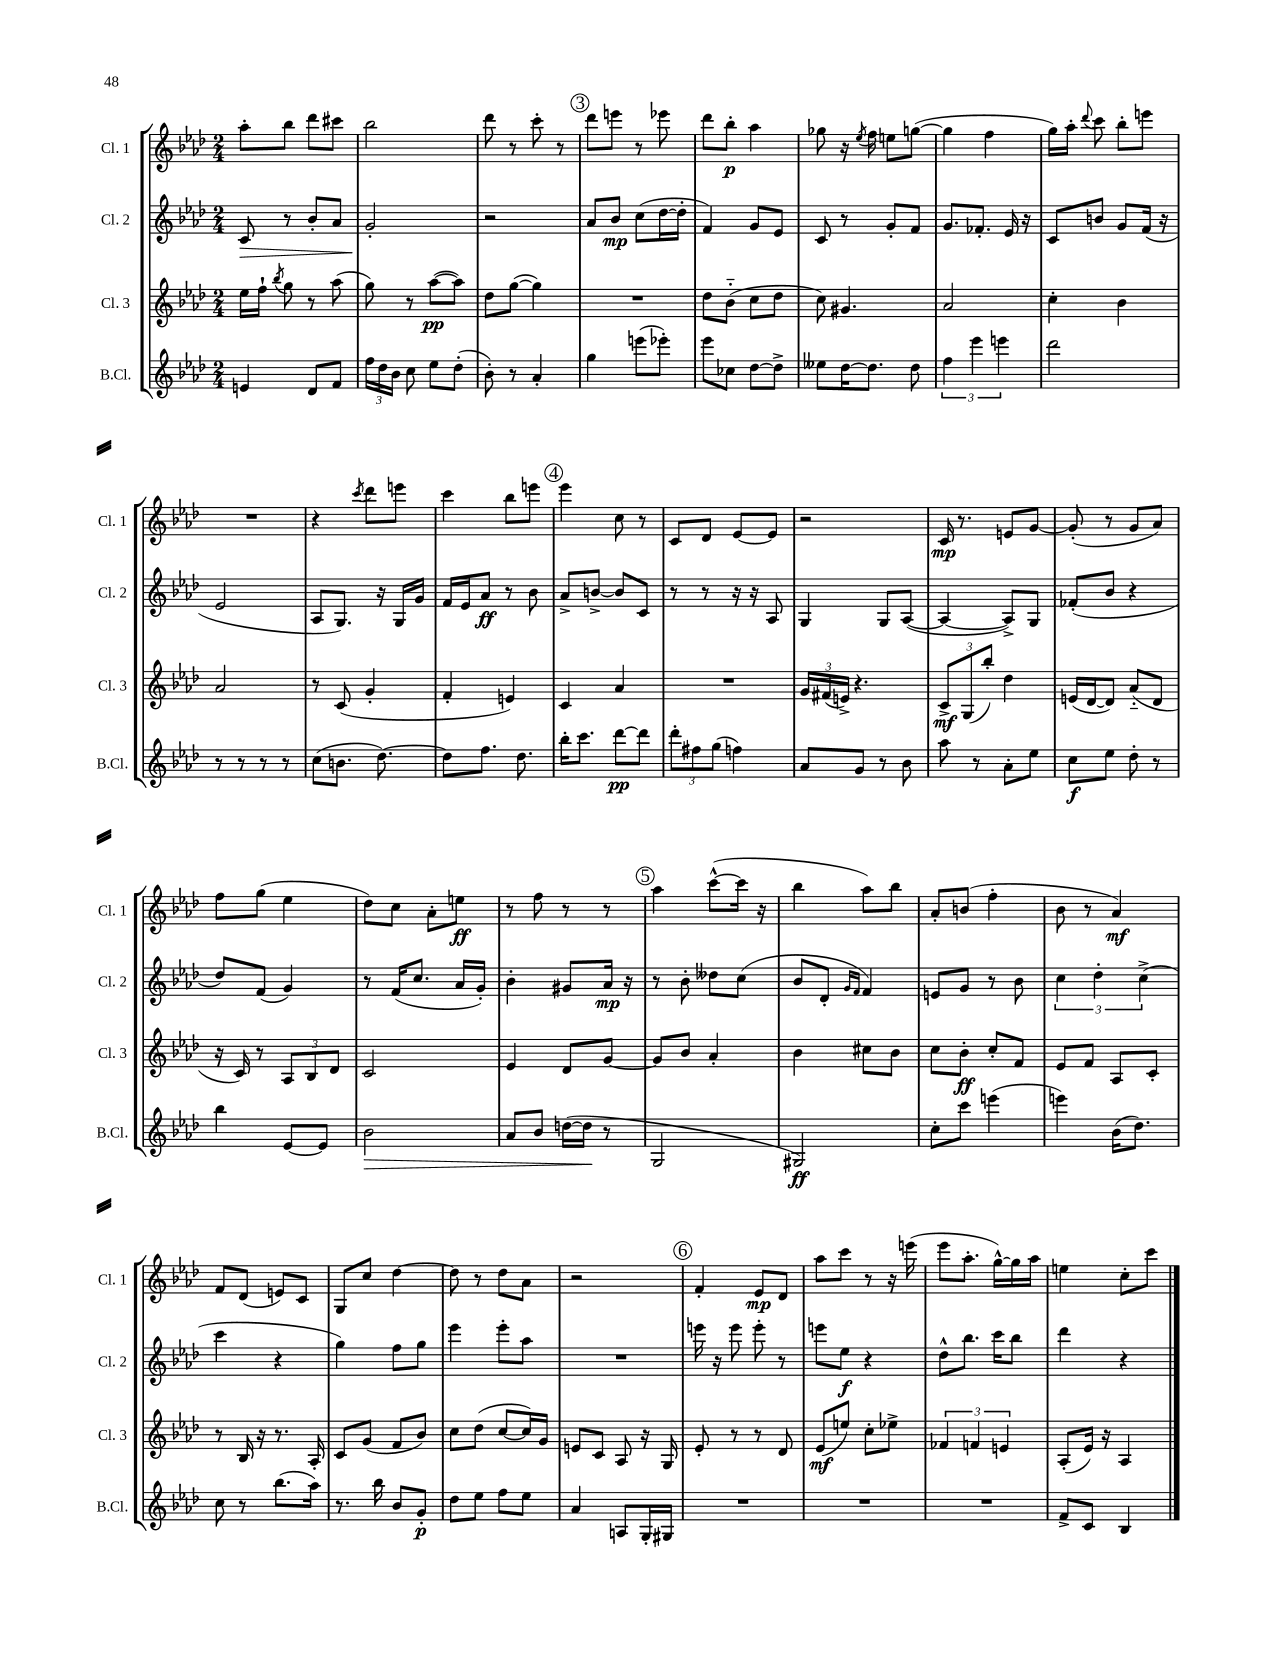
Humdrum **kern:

**kern	**kern	**kern	**kern
*staff4	*staff3	*staff2	*staff1
*clefG2	*clefG2	*clefG2	*clefG2
*k[b-e-a-d-]	*k[b-e-a-d-]	*k[b-e-a-d-]	*k[b-e-a-d-]
*M2/4	*M2/4	*M2/4	*M2/4
4e	16ee-	8c	8aa-'
.	16ff`	.	.
.	8qbb-	.	.
.	8gg	8r	8bb-
8d-	8r	8b-'	8ddd-
8f	(8aa-	8a-	8ccc#
=	=	=	=
24ff	8gg)	2g'	2bb-
24dd-	.	.	.
24b-	.	.	.
8cc	8r	.	.
8ee-	([8aa-	.	.
(8dd-'	8aa-])	.	.
=	=	=	=
8b-')	8dd-	2r	8ddd-
8r	([8gg	.	8r
4a-'	4gg])	.	8ccc'
.	.	.	8r
=	=	=	=
4gg	2r	8a-	8ddd-
.	.	8b-	8eee
(8eee	.	(8cc	8r
8eee-')	.	[16dd-	8eee-
.	.	16dd-']	.
=	=	=	=
8eee-	8dd-	4f)	8ddd-
8cc-	(8b-'~	.	8bb-'
[8dd-	8cc	8g	4aa-
8dd-^]	8dd-	8e-	.
=	=	=	=
8ee--	8cc)	8c	8gg-
[16dd-	4.g#	8r	16r
.	.	.	8qee-
8.dd-]	.	.	16ff
.	.	8g'	8ee
8dd-	.	8f	([8gg
=	=	=	=
6ff	2a-	8.g	4gg]
6eee-	.	.	.
.	.	8.f-'	.
.	.	.	4ff
6eee	.	.	.
.	.	16e-	.
.	.	16r	.
=	=	=	=
2ddd-	4cc'	8c	16gg)
.	.	.	16aa-'
.	.	.	8qqddd-
.	.	8b	8ccc
.	4b-	8g	8bb-'
.	.	(16f	8eee
.	.	16r	.
=	=	=	=
8r	2a-	2e-	2r
8r	.	.	.
8r	.	.	.
8r	.	.	.
=	=	=	=
(8cc	8r	8A-	4r
8.b	(8c	8.G)	.
.	.	.	8qccc
.	4g'	.	8ddd-
[8.dd-)	.	16r	.
.	.	16G	8eee
.	.	16g	.
=	=	=	=
8dd-]	4f'	16f	4ccc
.	.	16e-	.
8.ff	.	8a-	.
.	4e)	8r	8bb-
8.dd-	.	.	.
.	.	8b-	8eee
=	=	=	=
16bb-'	4c	8a-^	4eee-
8.ccc	.	.	.
.	.	[8b^	.
[8ddd-	4a-	8b]	8cc
8ddd-]	.	8c	8r
=	=	=	=
12ddd-'	2r	8r	8c
12ff#	.	.	.
.	.	8r	8d-
(12gg	.	.	.
4ff)	.	16r	[8e-
.	.	16r	.
.	.	8A-	8e-]
=	=	=	=
8a-	24g	4G	2r
.	(24f#	.	.
.	24e^)	.	.
8g	4.r	.	.
8r	.	8G	.
8b-	.	([8A-	.
=	=	=	=
8aa-	12c^	4A-_	16c
.	.	.	8.r
.	(12G	.	.
8r	.	.	.
.	12bb-')	.	.
8a-'	4dd-	8A-^])	8e
8ee-	.	8G	[8g
=	=	=	=
8cc	(16e	(8f-'	(8g']
.	[16d-	.	.
8ee-	8d-])	8b-	8r
8dd-'	(8a-'~	4r	8g
8r	8d-	.	8a-)
=	=	=	=
4bb-	16r	8dd-)	8ff
.	16c)	.	.
.	8r	(8f	(8gg
[8e-	12A-	4g)	4ee-
.	12B-	.	.
8e-]	.	.	.
.	12d-	.	.
=	=	=	=
2b-	2c	8r	8dd-)
.	.	(16f	8cc
.	.	8.cc	.
.	.	.	8a-'
.	.	16a-	8ee
.	.	16g')	.
=	=	=	=
8a-	4e-	4b-'	8r
8b-	.	.	8ff
([16dd	8d-	8g#	8r
16dd]	.	.	.
8r	[8g	16a-	8r
.	.	16r	.
=	=	=	=
2G	8g]	8r	4aa-
.	8b-	8b-'	.
.	4a-'	8dd--	([8ccc^^
.	.	(8cc	16ccc]
.	.	.	16r
=	=	=	=
2G#)	4b-	8b-	4bb-
.	.	8d-'	.
.	.	16qqg	.
.	.	16qqf	.
.	8cc#	4f)	8aa-)
.	8b-	.	8bb-
=	=	=	=
8cc'	8cc	8e	8a-'
8ccc	8b-'	8g	(8b
(4eee	8cc'	8r	4ff'
.	8f	8b-	.
=	=	=	=
4eee)	8e-	6cc	8b-
.	8f	.	8r
.	.	6dd-'	.
(16b-	8A-	.	4a-)
8.dd-)	.	.	.
.	.	(6cc^	.
.	8c'	.	.
=	=	=	=
8cc	8r	4ccc	8f
8r	16B-	.	(8d-
.	16r	.	.
(8.bb-	8.r	4r	8e)
.	.	.	8c
16aa-)	16A-'	.	.
=	=	=	=
8.r	8c	4gg)	8G
.	(8g	.	8cc
16bb-	.	.	.
8b-	8f	8ff	[4dd-
8g'	8b-)	8gg	.
=	=	=	=
8dd-	8cc	4eee-	8dd-]
8ee-	(8dd-	.	8r
8ff	[8cc	8eee-'	8dd-
8ee-	16cc])	8aa-	8a-
.	16g	.	.
=	=	=	=
4a-	8e	2r	2r
.	8c	.	.
8A	8A-	.	.
16G'	16r	.	.
16G#	16G	.	.
=	=	=	=
2r	8e-'	16eee	4f'
.	.	16r	.
.	8r	8eee	.
.	8r	8eee'	8e-
.	8d-	8r	8d-
=	=	=	=
2r	(8e-	8eee	8aa-
.	8ee)	8ee-	8ccc
.	8cc'	4r	8r
.	8ee-^	.	16r
.	.	.	(16eee
=	=	=	=
2r	6f-	8dd-^^	8eee-
.	.	8.bb-	8.aa-'
.	6f	.	.
.	.	16ccc	[16gg^^)
.	6e	.	.
.	.	8bb-	16gg]
.	.	.	16aa-
=	=	=	=
8f^	(8A-'	4ddd-	4ee
8c	16e-)	.	.
.	16r	.	.
4B-	4A-	4r	8cc'
.	.	.	8ccc
==	==	==	==
*-	*-	*-	*-
